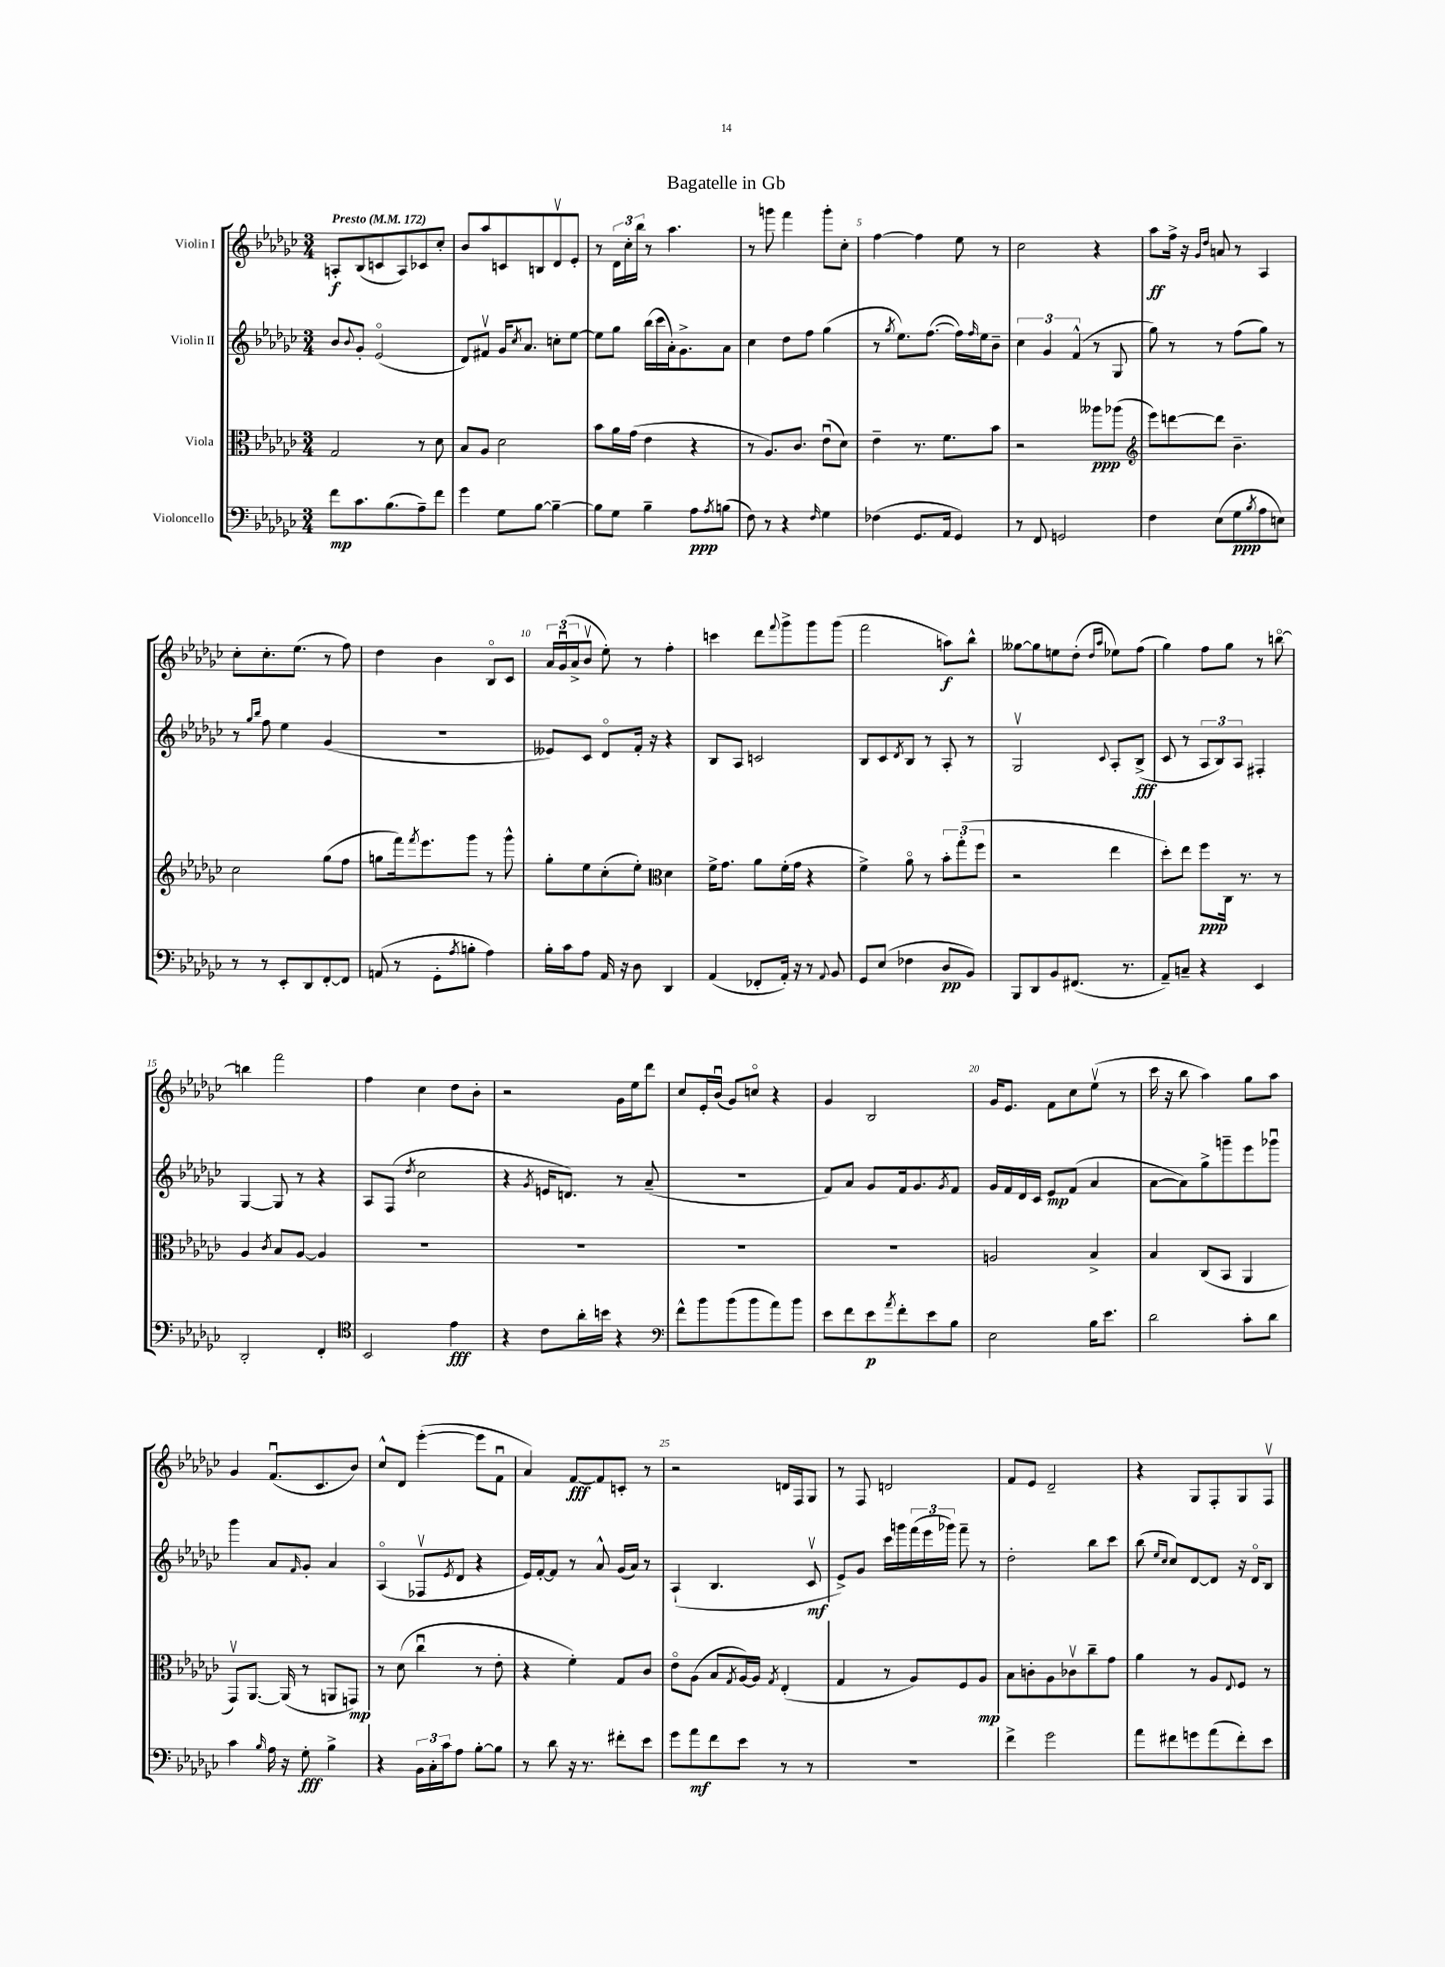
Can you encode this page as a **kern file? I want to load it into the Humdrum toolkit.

**kern	**kern	**kern	**kern
*staff4	*staff3	*staff2	*staff1
*clefF4	*clefC3	*clefG2	*clefG2
*k[b-e-a-d-g-c-]	*k[b-e-a-d-g-c-]	*k[b-e-a-d-g-c-]	*k[b-e-a-d-g-c-]
*M3/4	*M3/4	*M3/4	*M3/4
*MM172	*MM172	*MM172	*MM172
8f	2G-	8b-	8A'
.	.	8qqb-	.
8.c-	.	8g-'	(8B-
.	.	(2e-o	8c
(8.B-	.	.	.
.	.	.	8A)
8A-~)	8r	.	8c-
8f	8d-	.	8cc-'
=	=	=	=
4g-	8B-	8d-)	8b-
.	8A-	8f#v	8aa-
8G-	2d-	16g-	8c
.	.	8qcc-	.
.	.	8.a-	.
[8B-	.	.	8B
4B-~_	.	8cc'	8d-v
.	.	[8ee-	8e-'
=	=	=	=
8B-]	8b-	8ee-]	8r
8G-	16a-	8gg-	24d-
.	.	.	24cc-'
.	(16g-	.	.
.	.	.	24bb-
4B-~	4e-	(16bb-	8r
.	.	16ccc-	.
.	.	16a-')	4.aa-
.	.	8.g-^	.
8A-	4r	.	.
8qA-	.	.	.
(8B	.	8a-	.
=	=	=	=
8F)	8r	4cc-	8r
8r	8.A-)	.	8ggg
4r	.	8dd-	4fff
.	8.c-	.	.
.	.	8ff	.
16qqF	.	.	.
4G-	(8e-u	(4gg-	8ggg'
.	8d-)	.	8cc-'
=	=	=	=
(4F-	4e-~	8r	[4ff
.	.	8qgg-	.
.	.	8.ee-)	.
8.GG-	8.r	.	4ff]
.	.	([8.ff	.
16AA-	8.f	.	.
4GG-)	.	16ff])	8ee-
.	.	16qqff	.
.	.	16ee-	.
.	8b-	8b-~	8r
=	=	=	=
8r	2r	6cc-	2cc-
8FF	.	.	.
.	.	6g-	.
2GG	.	.	.
.	.	(6f^^	.
.	8aa--	8r	4r
.	(8aa-	8G-	.
=	=	=	=
*	*clefG2	*	*
4F	8eee-)	8gg-)	8aa-
.	[8ddd	8r	16ff^
.	.	.	16r
.	.	.	16qqg-
.	.	.	16qqdd-
(8E-	8ddd]	8r	8a
8G-	4.b-~	(8ff	8r
8qB-	.	.	.
8A-	.	8gg-)	4A-
8E)	.	8r	.
=	=	=	=
8r	2cc-	8r	8cc-'
.	.	16qqgg-	.
.	.	16qqbb-	.
8r	.	8ff	8.cc-'
8EE-'	.	4ee-	.
.	.	.	(8.ee-
8DD-	.	.	.
[8FF'	(8gg-	(4g-	8r
8FF]	8ff	.	8ff)
=	=	=	=
(8AA	8gg	2.r	4dd-
8r	16fff)	.	.
.	8qfff	.	.
.	8.eee-	.	.
8GG-'	.	.	4b-
8qA-	.	.	.
8B'	8ggg-	.	.
4A-)	8r	.	8B-o
.	8ggg-^^	.	8c-
=	=	=	=
16B-'	8gg-'	8e--)	24a-
.	.	.	(24g-u
16c-	.	.	.
.	.	.	24a-^
8A-	8ee-	8c-	8b-v
16AA-	(8cc-'	8d-o	8ee-')
16r	.	.	.
8D-	8ee-')	16f'	8r
.	.	16r	.
*	*clefC3	*	*
4DD-	4d-	4r	4ff'
=	=	=	=
(4AA-	16f^	8B-	4ccc
.	8.g-	.	.
.	.	8A-	.
8FF-'	8a-	2c	8ddd-
.	.	.	8qqfff
16AA-')	(16f'	.	8ggg-^
16r	16g-	.	.
8r	4r	.	8ggg-
8qqAA-	.	.	.
8BB-	.	.	(8ggg-
=	=	=	=
8GG-	4f^)	8B-	2fff
(8E-	.	8c-	.
.	.	8qd-	.
4F-	8a-o	8B-	.
.	8r	8r	.
8D-	12b-'	8A-'	8aa)
.	(12gg-'	.	.
8BB-)	.	8r	8bb-^^
.	12ff	.	.
=	=	=	=
8BBB-	2r	2G-v	[8gg--
8DD-	.	.	8gg--]
8BB-	.	.	8ee
(8.FF#	.	.	(8dd-'
.	.	.	16qqdd-
.	.	8qqc-	16qqaa-
.	4ee-	8A-'	8ee-)
8.r	.	.	.
.	.	(8B-^	(8ff
=	=	=	=
8AA-~)	8dd-')	8c-	4gg-)
8C~	8ee-	8r	.
4r	8ff	12A-	8ff
.	.	12B-)	.
.	16C-	.	8gg-
.	.	12A-	.
.	8.r	.	.
4EE-	.	4F#'	8r
.	8r	.	[8bbo
=	=	=	=
2DD-'	4A-	[4G-	4bb]
.	8qc-	.	.
.	8B-	8G-]	2fff
.	[8A-	8r	.
4FF'	4A-]	4r	.
=	=	=	=
*clefC4	*	*	*
2BB-	2.r	8A-	4ff
.	.	(8F	.
.	.	8qdd-	.
.	.	2cc-	4cc-
4e-	.	.	8dd-
.	.	.	8b-'
=	=	=	=
4r	2.r	4r	2r
.	.	8qg-	.
8c-	.	16e	.
.	.	8.d)	.
16a-'	.	.	.
16b	.	.	.
4r	.	8r	16g-
.	.	.	16ee-
.	.	(8a-~	8ddd-
=	=	=	=
*clefF4	*	*	*
8f^^	2.r	2.r	8cc-
8b-	.	.	16e-'
.	.	.	(16b-u
(8b-	.	.	8g-)
8b-	.	.	8cco
8a-)	.	.	4r
8b-	.	.	.
=	=	=	=
8e-	2.r	8f)	4g-
8f	.	8a-	.
8e-	.	8g-	2B-
8qa-	.	.	.
8f'	.	16f	.
.	.	8.g-	.
8e-	.	.	.
.	.	8qg-	.
8B-	.	8f	.
=	=	=	=
2E-	2A	16g-	16g-
.	.	16f	8.e-
.	.	16d-	.
.	.	16c-	.
.	.	8e-	8f
.	.	(8f	8cc-
16B-	4B-^	4a-	(8ee-v
8.e-	.	.	.
.	.	.	8r
=	=	=	=
2d-	4B-	[8a-	16ccc-
.	.	.	16r
.	.	8a-])	8bb-
.	(8C-	8gg-^	4aa-)
.	8BB-	8ggg~	.
8c-'	4AA-	8eee-	8gg-
8d-	.	8ggg-u	8aa-
=	=	=	=
4c-	8GG-v)	4ggg-	4g-
.	[8.AA-	.	.
16qqB-	.	.	.
16A-	.	8a-	(8.fu
16r	(16AA-]	.	.
.	.	16qqf	.
8G-'	8r	8g-'	.
.	.	.	8.c-
4B-^	8AA	4a-	.
.	8GG)	.	8b-)
=	=	=	=
4r	8r	(4A-o	8cc-^^
.	(8d-	.	8d-
24BB-	4cc-u	8F-v	([4eee-'
24C-'	.	.	.
24c-	.	.	.
.	.	8qe-	.
8A-	.	8d-	.
[8B-'	8r	4r	8eee-]
8B-]	8e-'	.	8fu
=	=	=	=
8r	4r	16e-)	4a-)
.	.	[16f'	.
8d-	.	8f]	.
16r	4f')	8r	[8f
8.r	.	.	.
.	.	8a-^^	8f]
8f#'	8G-	(16g-	8c'
.	.	16a-)	.
8e-	8c-	8r	8r
=	=	=	=
8g-	8e-o	(4A-`	2r
8a-	(8A-	.	.
8f	8B-	4.B-	.
.	8qG-	.	.
8e-	[16A-)	.	.
.	16A-]	.	.
.	8qG-	.	.
8r	(4E-'	.	16d
.	.	.	16F
8r	.	8c-v	8G-
=	=	=	=
2.r	4G-	8e-^)	8r
.	.	8g-	8F
.	8r	16ccc-	2d
.	.	16ggg	.
.	8A-)	(24fff	.
.	.	24eee-	.
.	.	24ggg-)	.
.	8F	8fff~	.
.	8A-	8r	.
=	=	=	=
4f^	8B-	2dd-'	8f
.	8c'	.	8e-
2g-	8A-	.	2d-~
.	8c-v	.	.
.	8cc-~	8bb-	.
.	8g-	8ccc-	.
=	=	=	=
8a-	4a-	(8bb-	4r
.	.	16qqee-	.
.	.	16qqcc-	.
8f#	.	8cc-)	.
8g	8r	[8d-	8G-
(8a-	8A-	8d-]	8F'
.	8qqE-	.	.
8f#')	8F	16r	8G-
.	.	16d-o	.
8e-	8r	8B-	8Fv
==	==	==	==
*-	*-	*-	*-
